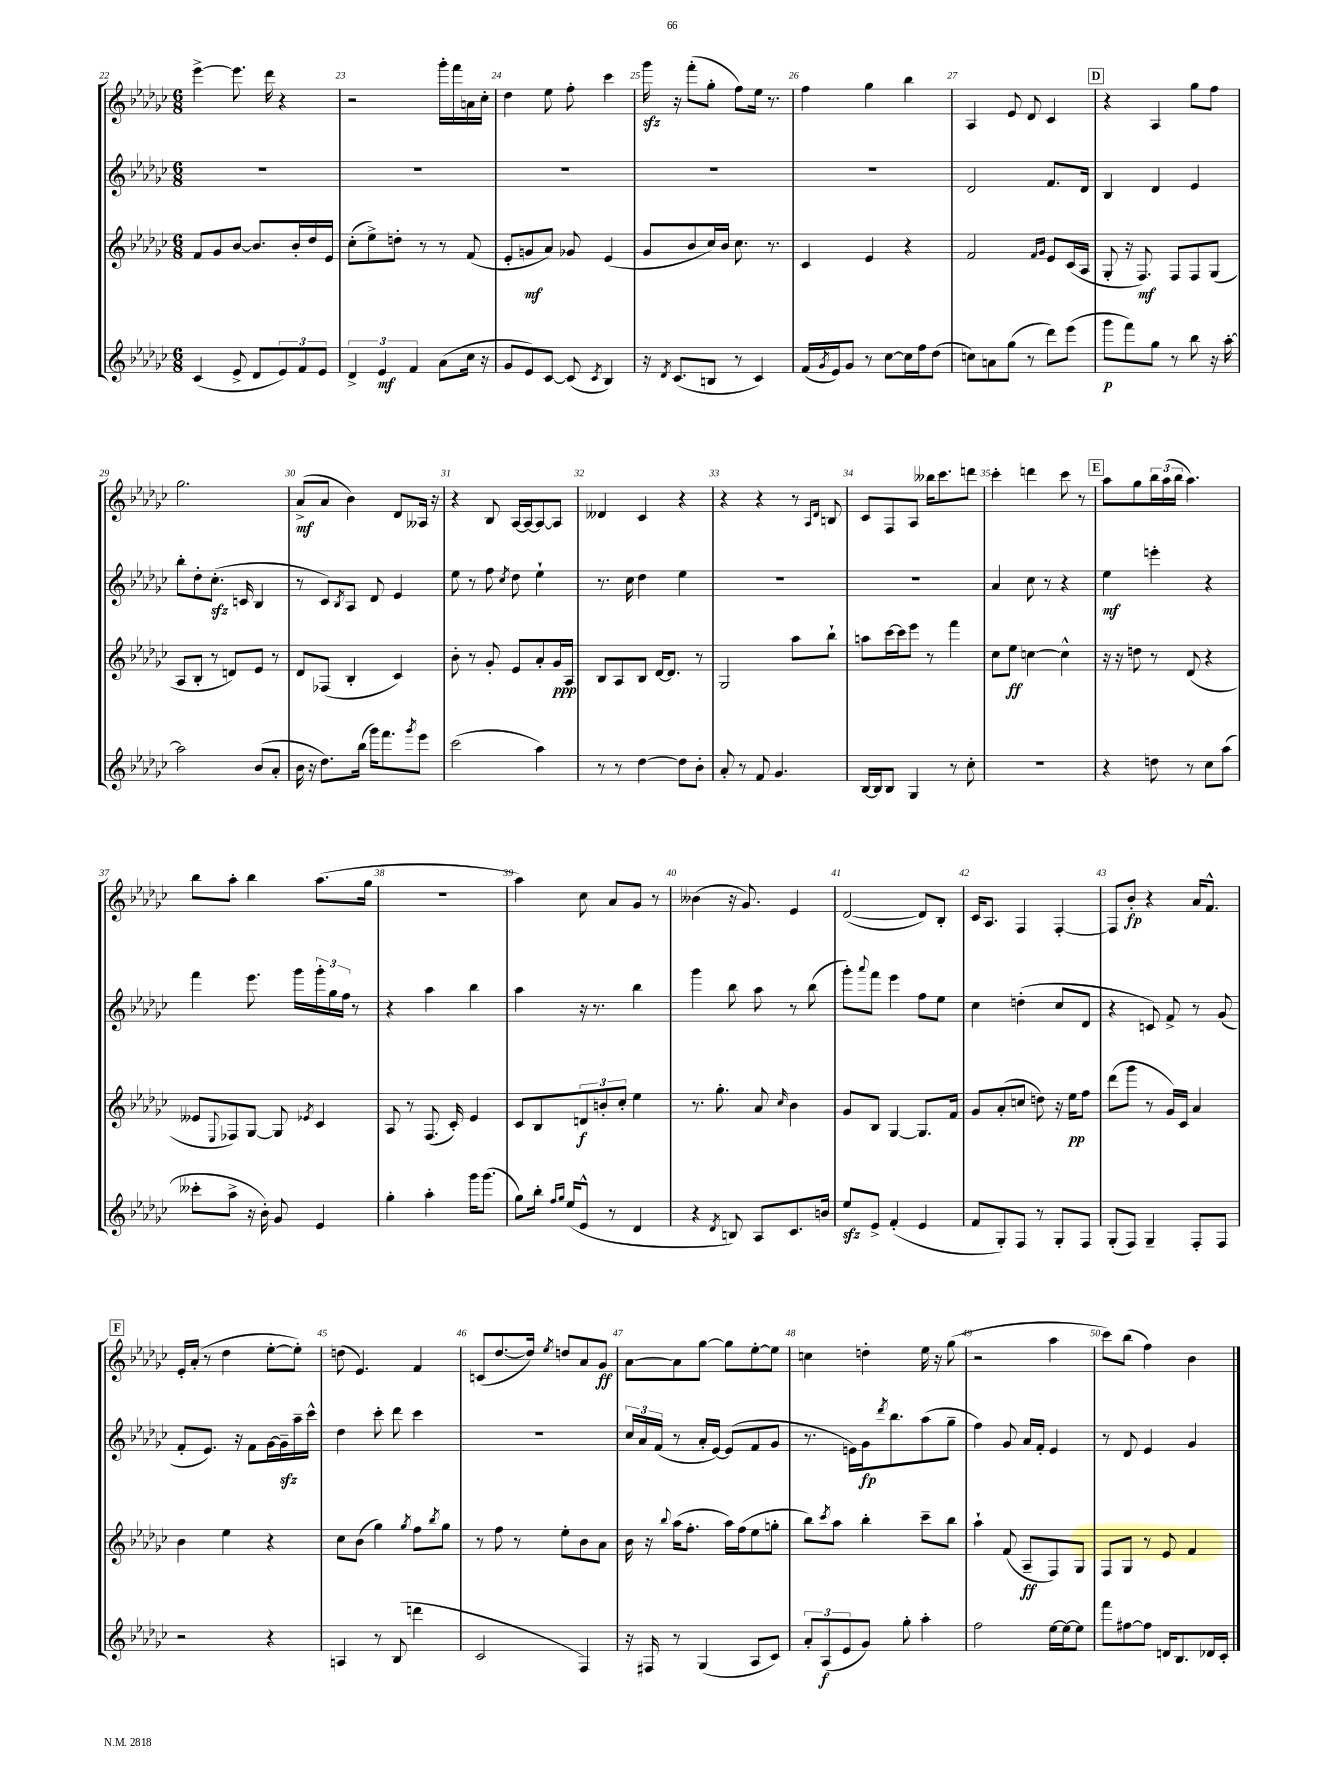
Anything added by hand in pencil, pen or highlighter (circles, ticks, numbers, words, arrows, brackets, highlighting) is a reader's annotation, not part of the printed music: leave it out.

**kern	**kern	**kern	**kern
*staff4	*staff3	*staff2	*staff1
*clefG2	*clefG2	*clefG2	*clefG2
*k[b-e-a-d-g-c-]	*k[b-e-a-d-g-c-]	*k[b-e-a-d-g-c-]	*k[b-e-a-d-g-c-]
*M6/8	*M6/8	*M6/8	*M6/8
(4c-/	8f/L	2.r	[4eee-^\
.	8g-/	.	.
8e-^/	[8b-/J	.	8.eee-\]
8d-/L	8.b-/]L	.	.
.	.	.	16ddd-\
12e-/)	.	.	4r
.	16b-'/L	.	.
12f/	.	.	.
.	16dd-/	.	.
12e-/J	.	.	.
.	16e-/JJ	.	.
=	=	=	=
6d-^/	(8cc-'\L	2.r	2r
.	8ee-^\)	.	.
6e-/	.	.	.
.	8dd'\J	.	.
6f/	.	.	.
.	8r	.	.
(8a-\L	8r	.	16ggg-'\LL
.	.	.	16fff\
16cc-\Jk	(8f/	.	16a\
16r	.	.	16cc-'\JJ
=	=	=	=
8g-/L	8e-'/L	2.r	4dd-\
8e-/)	8g/	.	.
[8c-/J	8a-/J)	.	8ee-\
(8c-/]	8g-/	.	8ff'\
8qc-/	.	.	.
4B-/)	(4e-/	.	4ccc-\
=	=	=	=
16r	8g-/L	2.r	16ggg-\
8qd-/	.	.	.
(8.c-/L	.	.	16r
.	8b-/	.	(8fff'\L
8B/J	16cc-/L)	.	8gg-'\J
.	16b-/JJ	.	.
8r	8.cc-\	.	8ff\L)
4c-/)	.	.	16ee-\Jk
.	8.r	.	8.r
=	=	=	=
(16f/LL	4c-/	2.r	4ff\
8qg-/	.	.	.
16e-/J)	.	.	.
8g-/J	.	.	.
8r	4e-/	.	4gg-\
[8cc-\L	.	.	.
16cc-\]L	4r	.	4bb-\
16ff\J	.	.	.
(8dd-\J	.	.	.
=	=	=	=
8cc\L)	2f/	2d-/	4A-/
8a\	.	.	.
(8gg-\J	.	.	8e-/
8r	.	.	8d-/
.	16qqf/LL	.	.
.	16qqg-/JJ	.	.
8ddd-\L)	8e-/L	8.f/L	4c-/
(8eee-\J	(16c-/L	.	.
.	16A-/JJ	16d-/Jk	.
=	=	=	=
8ggg-\L	8G-'/	4B-/	4r
8fff\)	16r	.	.
.	8.F/)	.	.
8gg-\J	.	4d-/	4A-/
8r	8F/L	.	.
8bb-\	8F/	4e-/	8gg-\L
16r	(8G-/J	.	8ff\J
[16aa-'\	.	.	.
=	=	=	=
2aa-\]	8A-/L	8bb-'\L	2.gg-\
.	8B-'/J	8dd-'\	.
.	8r	(8.cc-'\J	.
.	8d/L)	.	.
.	.	16c/	.
(8b-/L	8e-/J	4B-/	.
8a-'/J	8r	.	.
=	=	=	=
16b-\	8d-/L	8r	(8a-^/L
16r	.	.	.
8.dd-\L)	(8F-/J	8c-/L)	8a-/J
.	.	8qB-/	.
.	4B-'/	8A-/J	4b-\)
(16bb-\Jk	.	.	.
16ggg-\LK)	.	8d-/	.
8.fff\	.	.	.
.	4c-/)	4e-/	8d-/L
8qggg-/	.	.	.
8eee-\J	.	.	16A--/Jk
.	.	.	16r
=	=	=	=
(2ccc-\	8b-'\	8ee-\	4r
.	8r	8r	.
.	8g-'/	8ff\	8B-/
.	.	8qcc-/	.
.	8e-/L	8dd-\	[16A-/LL
.	.	.	16A-/_J
4aa-\)	8a-'/	4ee-`\	8A-/_
.	16g-/L	.	8A-/]J
.	16A-/JJ	.	.
=	=	=	=
8r	8B-/L	8.r	4d--/
8r	8A-/	.	.
.	.	16cc-\	.
[4dd-\	8B-/J	4dd-\	4c-/
.	[16d-/LK	.	.
.	8.d-/]J	.	.
8dd-\]L	.	4ee-\	4r
8b-'\J	8r	.	.
=	=	=	=
8a-'/	2G-/	2.r	4r
8r	.	.	.
8f/	.	.	4r
4.g-/	.	.	.
.	8aa-\L	.	8r
.	.	.	16qqA-/LL
.	.	.	16qqd-/JJ
.	8bb-`\J	.	8B/
=	=	=	=
[16B-/LL	8aa\L	2.r	8c-/L
16B-/]J	.	.	.
8B-/J	[16ccc-\L	.	8F/
.	16ccc-\]J	.	.
4G-/	8eee-\J	.	8A-/J
.	8r	.	16bb--\LK
.	.	.	8.ccc-\
8r	4fff\	.	.
8cc-'\	.	.	8ddd\J
=	=	=	=
2.r	8cc-\L	4a-/	4ccc-'\
.	8ee-\J	.	.
.	[4cc\	8cc-\	4ddd\
.	.	8r	.
.	4cc^^\]	4r	8ccc-\
.	.	.	8r
=	=	=	=
4r	16r	4ee-\	8aa-\L
.	16r	.	.
.	8dd\	.	8gg-\
8dd\	8r	4eee'\	24bb-\L
.	.	.	(24aa-\
.	.	.	24bb-\JJ
8r	(8d-/	.	4.aa-\)
8cc-\L	4r	4r	.
(8aa-\J	.	.	.
=	=	=	=
8ccc--'\L	8e--/L	4fff\	8bb-\L
.	8qqE-/	.	.
8aa-^\J	8F-/)	.	8aa-'\J
16r	[8G-/J	8.eee-\	4bb-\
16b-'\)	.	.	.
8g-/	8G-/]	.	.
.	.	16ggg-\LL	.
.	8qe-/	.	.
4e-/	4c-/	24ggg-'\	(8.aa-\L
.	.	24gg-\	.
.	.	24ff\JJ	.
.	.	8r	.
.	.	.	16gg-\Jk
=	=	=	=
4gg-'\	8A-/	4r	2.r
.	8r	.	.
4aa-'\	(8.F/	4aa-\	.
.	16c-'/)	.	.
16ggg-\LK	4e-/	4bb-\	.
(8.ggg-\J	.	.	.
=	=	=	=
8gg-\L)	8c-/L	4aa-\	4aa-\)
16bb-'\Jk	8B-/	.	.
16qqff/LL	.	.	.
16qqgg-/JJ	.	.	.
(16ee-/LK	.	.	.
8e-^^/J	12d/	16r	8cc-\
.	.	8.r	.
.	12b'/	.	.
8r	.	.	8a-/L
.	12cc-'/J	.	.
4d-/	4ee-\	4bb-\	8g-/J
.	.	.	8r
=	=	=	=
4r	8.r	4ggg-\	(4b--\
.	8.gg-'\	.	.
8qd-/	.	.	.
8B/)	.	8bb-\	16r
.	.	.	8.g-/)
8A-/L	8a-/	8aa-\	.
.	16qqcc-/	.	.
8.c-/	4b-\	8r	4e-/
.	.	(8bb-\	.
16b/Jk	.	.	.
=	=	=	=
8ee-/L	8g-/L	8ggg-'\L)	([2d-/
.	.	8qqaaa-/	.
8e-^/J	8B-/J	8fff\J	.
(4f'/	[4G-/	4eee-\	.
4e-/	8.G-/]L	8ff\L	8d-/]L)
.	.	8ee-\J	8B-'/J
.	16f/Jk	.	.
=	=	=	=
8f/L	8g-/L	4cc-\	16c-/LK
.	.	.	8.A-/J
8G-'/)	(8a-'/	.	.
8F/J	8cc/J	(4dd'\	4F/
8r	8dd\)	.	.
8G-'/L	16r	8cc-/L	[4F'/
.	16ee-\LK	.	.
8F/J	8ff\J	8d-/J	.
=	=	=	=
(8G-'/L	(8ddd-\L	4r	8F/]L
8F/J)	8ggg-\J	.	8b-'/J
4G-~/	8r	8c/)	4r
.	16g-/LL)	8f^/	.
.	16c-/JJ	.	.
8F'/L	4a-/	8r	16a-/LK
.	.	.	8.f^^/J
8F/J	.	(8g-/	.
=	=	=	=
2r	4b-\	8f'/L	16e-'/LL
.	.	.	(16a-'/JJ
.	.	8.e-/J)	8r
.	4ee-\	.	4dd-\
.	.	16r	.
.	.	8f\L	.
4r	4r	[16g-\L	[8ee-'\L
.	.	16g-~\]	.
.	.	16aa-~\	8ee-'\]J)
.	.	16ccc-^^\JJ	.
=	=	=	=
4A/	8cc-\L	4dd-\	(8dd\
.	(8b-\J	.	4.e-/)
8r	4gg-\)	8ccc-'\	.
(8B-/	.	8ddd-\	.
.	8qgg-/	.	.
4ddd\	8ff\L	4ccc-\	4f/
.	8qbb-/	.	.
.	8gg-\J	.	.
=	=	=	=
2c-/	8r	2.r	(8c/L
.	8ff\	.	[8.dd-/
.	8r	.	.
.	.	.	16dd-/]Jk)
.	.	.	8qee-/
.	8ee-'\L	.	8dd/L
4F/)	8b-\	.	8a-/
.	8a-\J	.	8g-/J
=	=	=	=
16r	16b-\	24cc-/LL	[8a-\L
.	.	24a-/	.
16F#/	16r	.	.
.	.	(24f/JJ	.
.	8qqbb-/	.	.
8r	(16aa-\LK	8r	8a-\]
.	8.ff'\J	.	.
(4G-/	.	16a-'/LL	[8gg-\J
.	.	[16e-/JJ)	.
.	16aa-\LL)	(8e-/]L	8gg-\]L
.	(16ff\J	.	.
8A-/L	8ee-\	8f/	[8ee-'\
8c-/J)	8gg'\J	8g-/J	8ee-\]J
=	=	=	=
12a-'/L	8bb-\L)	8.r	4cc\
(12A-/	.	.	.
.	8qccc-/	.	.
.	8aa-\J	.	.
12e-/	.	.	.
.	.	16e\LL)	.
8g-/J)	4bb-'\	16g-\J	4dd'\
.	.	8qddd-/	.
.	.	8.bb-\	.
8gg-'\	.	.	.
4aa-'\	8ccc-~\L	(8aa-\	16ee-\
.	.	.	16r
.	8bb-\J	8gg-~\J	(8gg-\
=	=	=	=
2ff\	4aa-`\	4ff\)	2r
.	(8f/	8g-/	.
.	8A-~/L	16a-/LL	.
.	.	16f'/JJ	.
[16ee-\LL	8F/)	4e-/	4aa-\
16ee-\_J	.	.	.
8ee-\]J	8G-/J	.	.
=	=	=	=
8fff\L	8F/L	8r	8ccc-\L)
[8ff#\	8G-/J	8d-/	(8bb-\J
8ff#\]J	8r	4e-/	4ff\)
16d/LK	8e-/	.	.
8.B-/	.	.	.
.	4f/	4g-/	4b-\
16d-/L	.	.	.
16c-'/JJ	.	.	.
==	==	==	==
*-	*-	*-	*-
